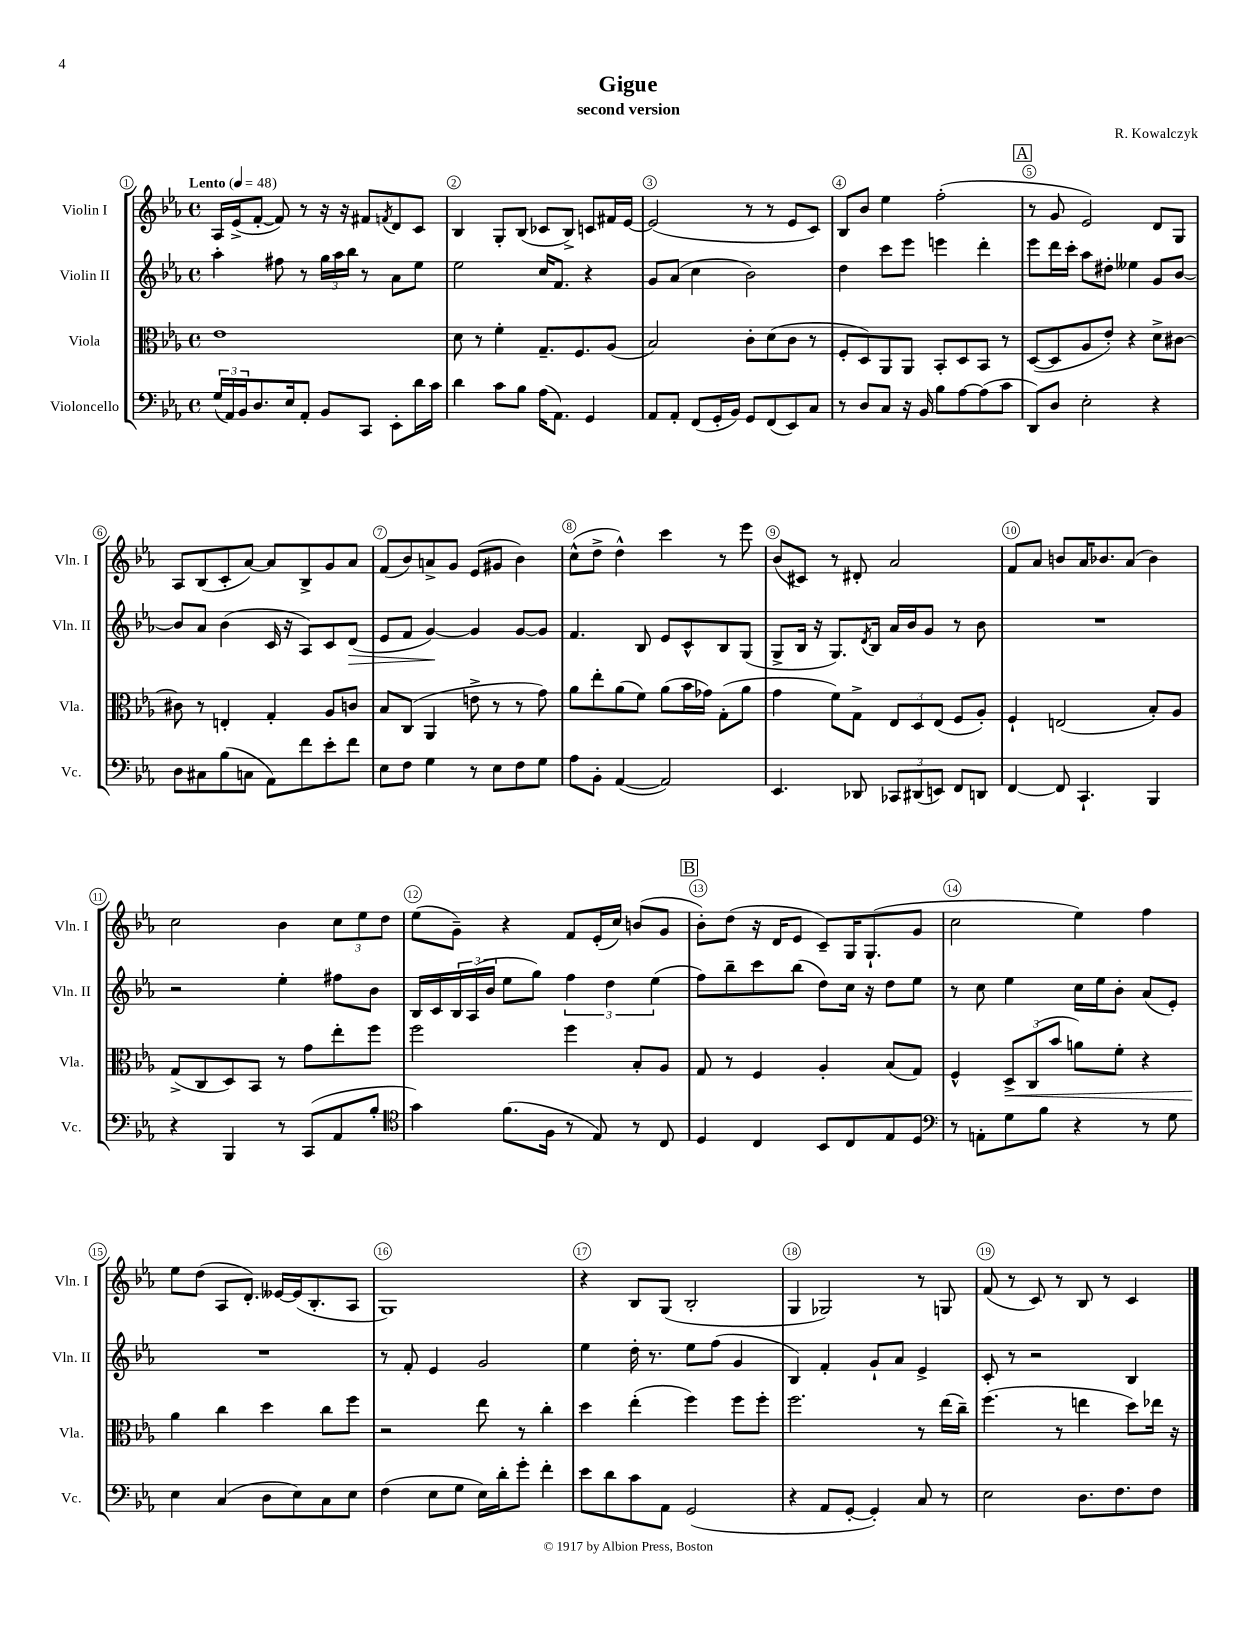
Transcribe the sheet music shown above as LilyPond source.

\header { title = "Gigue" composer = "R. Kowalczyk" subtitle = "second version" }
<<
\new StaffGroup <<
\new Staff = "s0" \with { instrumentName = "Violin I" shortInstrumentName = "Vln. I" } {
    \clef treble \key ees \major \defaultTimeSignature \time 4/4 \tempo "Lento" 4 = 48
    aes16 ees'16->( f'8~-. f'8) r8 r16 r16 fis'8 \acciaccatura { f'8 } d'8 c'8 |
    bes4 g8-. bes8( ces'8 bes8->) c'8 fis'16 ees'16~ |
    ees'2( r8 r8 ees'8 c'8) |
    bes8 bes'8 ees''4 f''2-.( |
    \mark \markup { \box "A" } r8 g'8 ees'2) d'8 g8 |
    aes8 bes8( c'8-. aes'8~) aes'8 bes8-> g'8 aes'8 |
    f'8( bes'8) a'8-> g'8 ees'8( gis'8 bes'4) |
    c''8-^( d''8-> d''4-^) c'''4 r8 ees'''8 |
    bes'8( cis'8) r8 dis'8-. aes'2 |
    f'8 aes'8 b'8 aes'16 bes'8. aes'8( bes'4) |
    c''2 bes'4 \tuplet 3/2 { c''8 ees''8 d''8 } |
    ees''8( g'8--) r4 f'8 ees'16-.( c''16) b'8( g'8 |
    \mark \markup { \box "B" } bes'8-.) d''8( r16 d'16 ees'8 c'8--) g16 g8.-!( g'8 |
    c''2 ees''4) f''4 |
    ees''8 d''8( aes8 d'8.-.) eeses'16~ eeses'16( bes8.-. aes8 |
    g1) |
    r4 bes8 g8( bes2-. |
    g4 ges2) r8 g8 |
    f'8( r8 c'8) r8 bes8 r8 c'4 \bar "|." |
}
\new Staff = "s1" \with { instrumentName = "Violin II" shortInstrumentName = "Vln. II" } {
    \clef treble \key ees \major \defaultTimeSignature \time 4/4
    aes''4-. fis''8 r8 \tuplet 3/2 { g''16 aes''16 bes''16 } r8 aes'8 ees''8 |
    ees''2 c''16 f'8. r4 |
    g'8 aes'8( c''4 bes'2) |
    d''4 c'''8 ees'''8 e'''4 d'''4-. |
    \mark \markup { \box "A" } ees'''8 d'''16 c'''16-. aes''8 dis''8-. eeses''4 g'8 bes'8~ |
    bes'8 aes'8 bes'4( c'16 r16 aes8) c'8 d'8\>( |
    ees'8 f'8 g'4~\!) g'4 g'8~ g'8 |
    f'4. bes8 ees'8 c'8-^ bes8 g8( |
    g8-> bes16 r16 g8.) \acciaccatura { d'8 } bes16 aes'16 bes'16 g'8 r8 bes'8 |
    R1 |
    r2 ees''4-. fis''8 bes'8 |
    bes16 c'16 \tuplet 3/2 { bes16 aes16( bes'16 } ees''8 g''8) \tuplet 3/2 { f''4 d''4 ees''4( } |
    \mark \markup { \box "B" } f''8) bes''8-- c'''8 bes''8( d''8) c''16 r16 d''8 ees''8 |
    r8 c''8 ees''4 c''16 ees''16 bes'8-. aes'8( ees'8-.) |
    R1 |
    r8 f'8-. ees'4 g'2 |
    ees''4 d''16-. r8. ees''8 f''8( g'4 |
    bes4) f'4-. g'8-! aes'8 ees'4-> |
    c'8-. r8 r2 bes4 \bar "|." |
}
\new Staff = "s2" \with { instrumentName = "Viola" shortInstrumentName = "Vla." } {
    \clef alto \key ees \major \defaultTimeSignature \time 4/4
    ees'1 |
    d'8 r8 f'4-. g8.-- f8. aes8( |
    bes2) c'8-. d'8( c'8 r8 |
    f8-. d8) aes,8 aes,8 bes,8-. d8 bes,8 r8 |
    \mark \markup { \box "A" } d8~( d8 aes8 ees'8-.) r4 d'8-> cis'8~ |
    cis'8 r8 e4-. g4-. aes8 c'8 |
    bes8 c8( aes,4 e'8-> r8 r8 g'8) |
    aes'8 ees''8-. aes'8( f'8) aes'8( bes'16 ges'16) g8-.( aes'8 |
    g'4 f'8) g8-> \tuplet 3/2 { ees8 d8 ees8( } f8 aes8-.) |
    f4-! e2( bes8-.) aes8 |
    g8->( c8 d8) bes,8 r8 g'8 ees''8-. f''8 |
    f''2 f''4 bes8-. aes8 |
    \mark \markup { \box "B" } g8 r8 f4 aes4-. bes8( g8) |
    f4-^ \tuplet 3/2 { d8->\< c8( bes'8 } a'8) f'8-. r4 |
    aes'4\! c''4 d''4 c''8 f''8 |
    r2 ees''8 r8 c''4-. |
    d''4 ees''4-.( f''4) f''8 f''8-. |
    f''2. r8 ees''16( c''16--) |
    f''4.( r8 e''4 d''8) ees''16 r16 \bar "|." |
}
\new Staff = "s3" \with { instrumentName = "Violoncello" shortInstrumentName = "Vc." } {
    \clef bass \key ees \major \defaultTimeSignature \time 4/4
    \tuplet 3/2 { g16( aes,16) bes,16 } d8. ees16 aes,8-. bes,8 c,8 ees,8-. d'16 c'16 |
    d'4 c'8 bes8 aes16( aes,8.) g,4 |
    aes,8 aes,8-. f,8( g,16-. bes,16) g,8 f,8( ees,8) c8 |
    r8 d8 c8 r16 bes,16 bes8 aes8~ aes8( c'8 |
    \mark \markup { \box "A" } d,8) d8 ees2-. r4 |
    d8 cis8 bes8( c8 aes,8) f'8 ees'8-. f'8 |
    ees8 f8 g4 r8 ees8 f8 g8 |
    aes8 bes,8-. aes,4~( aes,2) |
    ees,4. des,8 \tuplet 3/2 { ces,8 dis,8( e,8) } f,8 d,8 |
    f,4~ f,8 c,4.-! bes,,4 |
    r4 bes,,4 r8 c,8( aes,8 bes8-. |
    \clef tenor g'4) f'8.( f16 r8 ees8) r8 c8 |
    \mark \markup { \box "B" } d4 c4 bes,8 c8 ees8 d8 |
    \clef bass r8 a,8-. g8 bes8 r4 r8 g8 |
    ees4 c4( d8 ees8) c8 ees8 |
    f4( ees8 g8 ees16) d'16-. g'8-. f'4-. |
    ees'8 d'8 c'8 aes,8 g,2( |
    r4 aes,8 g,8~-. g,4-.) c8 r8 |
    ees2 d8. f8. f8 \bar "|." |
}
>>
>>
\layout { \context { \Score \override BarNumber.break-visibility = ##(#f #t #t) barNumberVisibility = #all-bar-numbers-visible \override BarNumber.stencil = #(make-stencil-circler 0.1 0.3 ly:text-interface::print) } }
